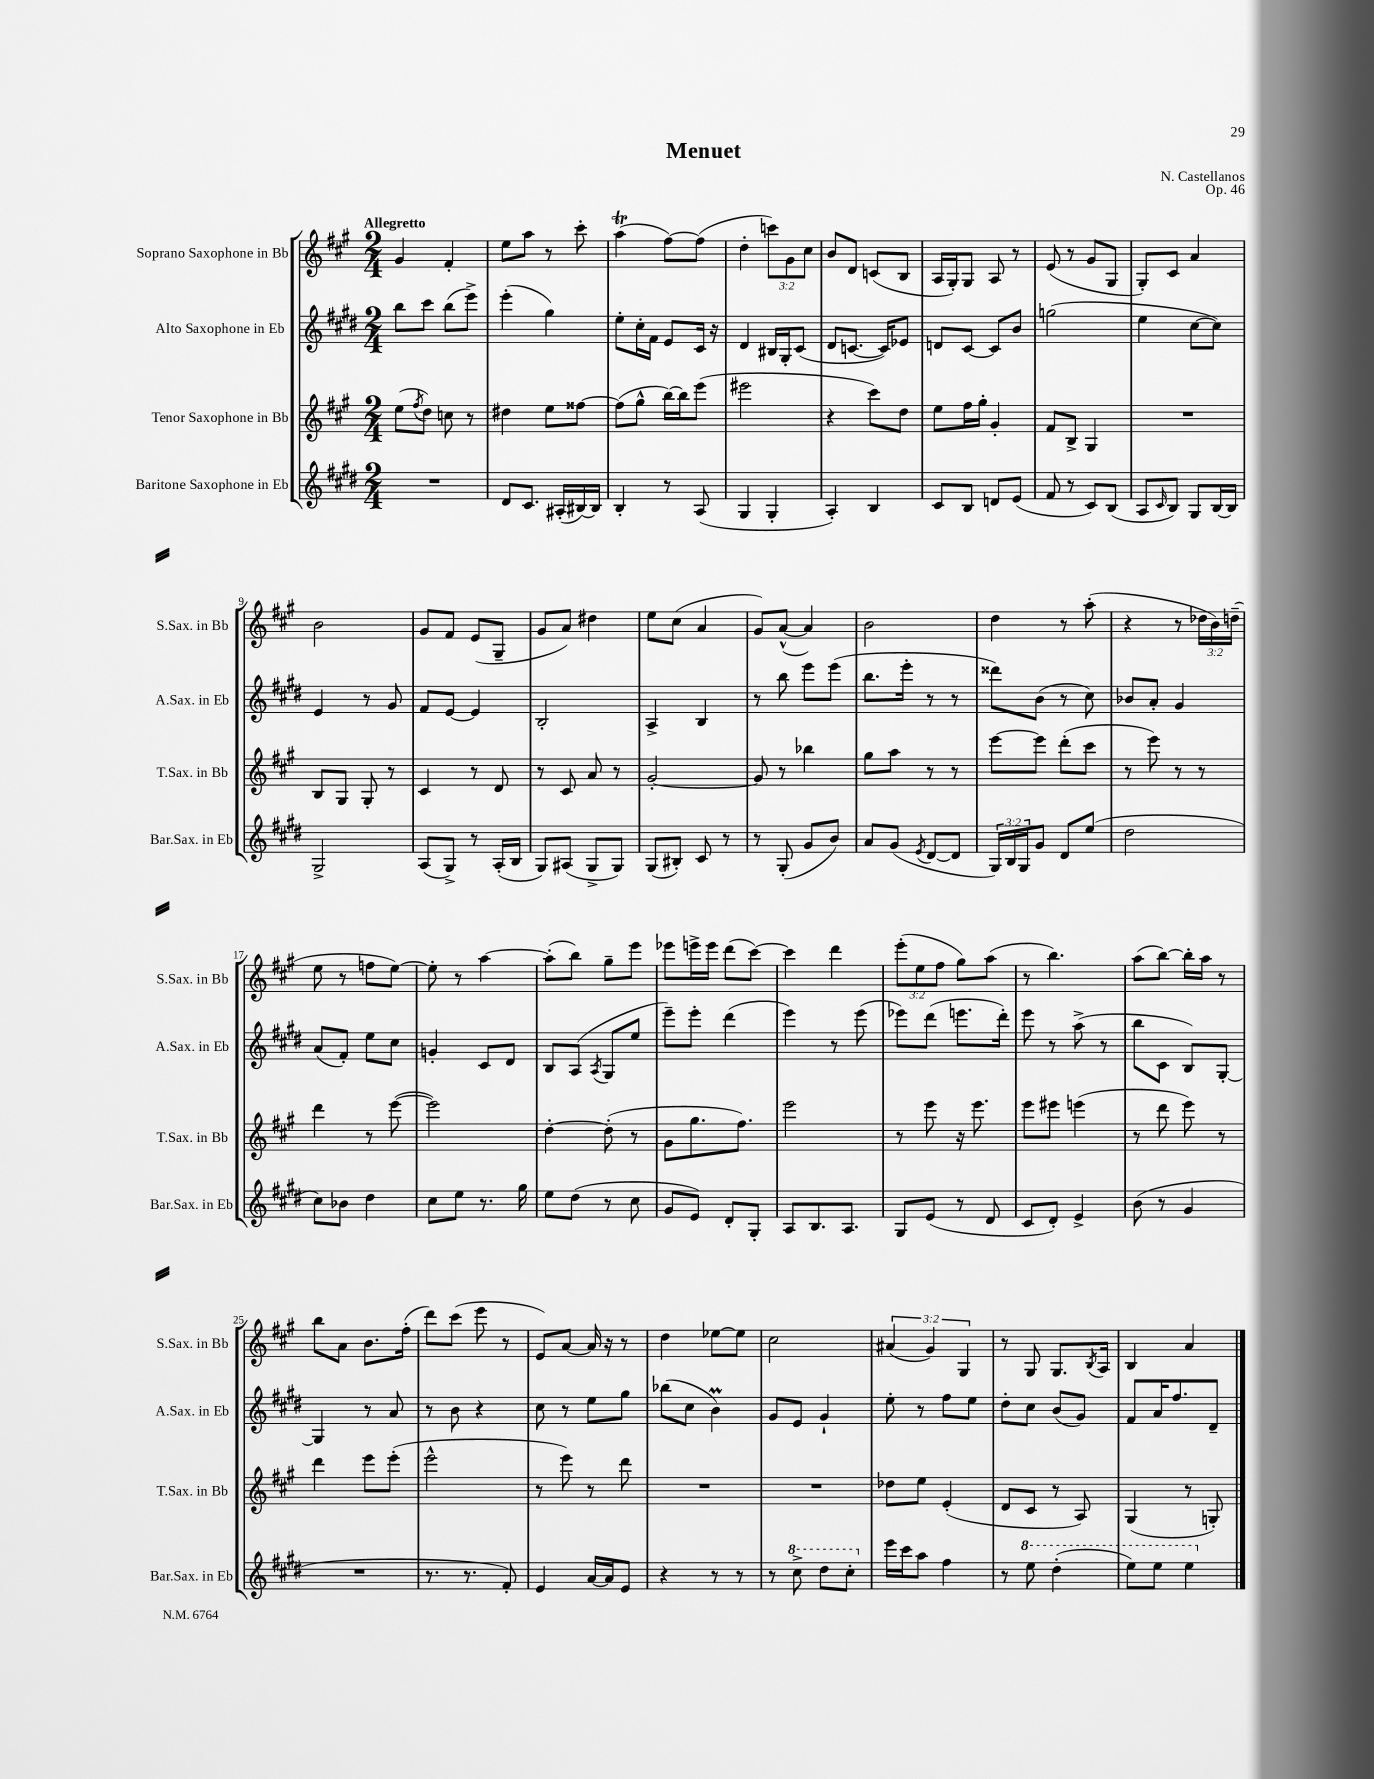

**kern	**kern	**kern	**kern
*staff4	*staff3	*staff2	*staff1
*clefG2	*clefG2	*clefG2	*clefG2
*k[f#c#g#d#]	*k[f#c#g#]	*k[f#c#g#d#]	*k[f#c#g#]
*M2/4	*M2/4	*M2/4	*M2/4
2r	(8ee	8bb	4g#
.	8qff#	.	.
.	8dd)	8ccc#	.
.	8cc	(8bb	4f#'
.	8r	8eee^)	.
=	=	=	=
8d#	4dd#	(4eee'	8ee
8.c#	.	.	8aa
.	8ee	4gg#)	8r
(16A#'	.	.	.
[16B#)	[8ff##	.	8ccc#'
16B#]	.	.	.
=	=	=	=
4B'	(8ff##]	8ee'	(4aa
.	8gg#^^	16cc#'	.
.	.	16f#	.
8r	[16bb)	8e	[8ff#)
.	16bb]	.	.
(8A	(8eee	16c#	(8ff#]
.	.	16r	.
=	=	=	=
4G#	2eee#	4d#	4dd'
4G#'	.	16B#	12ccc)
.	.	16G#'	.
.	.	.	12g#
.	.	(8c#	.
.	.	.	12cc#
=	=	=	=
4A')	4r	8d#	8b
.	.	[8.c	8d
4B	8ccc#)	.	(8c
.	.	16c])	.
.	8dd	8e-	8B
=	=	=	=
8c#	8ee	8d	16A
.	.	.	16G#')
8B	16ff#	[8c#	8G#
.	16gg#'	.	.
8d	4g#'	8c#]	8A
(8e	.	8b	8r
=	=	=	=
8f#	8f#	(2gg	(8e
8r	8B^	.	8r
8c#)	4G#	.	8g#
(8B	.	.	8G#
=	=	=	=
8A	2r	4ee	8G#')
16qqc#	.	.	.
8B)	.	.	8c#
8G#	.	[8cc#	4a
[16B	.	8cc#])	.
16B]	.	.	.
=	=	=	=
2G#^	8B	4e	2b
.	8G#	.	.
.	8G#'	8r	.
.	8r	8g#	.
=	=	=	=
(8A	4c#	8f#	8g#
8G#^)	.	[8e	8f#
8r	8r	4e]	(8e
(16A'	8d	.	8G#~
16B	.	.	.
=	=	=	=
8G#)	8r	2B'	8g#
(8A#	8c#	.	8a)
8G#^	8a	.	4dd#
8G#)	8r	.	.
=	=	=	=
(8G#	[2g#'	4A^	8ee
8B#')	.	.	(8cc#
8c#	.	4B	4a
8r	.	.	.
=	=	=	=
8r	8g#]	8r	8g#)
(8G#'	8r	8bb	([8a^^
8g#	4bb-	8eee	4a])
8b)	.	(8eee	.
=	=	=	=
8a	8gg#	8.bb	2b
(8g#	8aa	.	.
.	.	16eee'	.
8qe	.	.	.
[8d#	8r	8r	.
8d#]	8r	8r	.
=	=	=	=
24G#)	[8eee	8ddd##)	4dd
24B	.	.	.
24G#	.	.	.
8g#	8eee]	(8b	.
8d#	(8ddd'	8r	8r
(8ee	8ccc#	8cc#)	(8aa'
=	=	=	=
2dd#	8r	8b-	4r
.	8eee)	8a'	.
.	8r	4g#	8r
.	8r	.	24dd-
.	.	.	24b)
.	.	.	(24dd~
=	=	=	=
8cc#)	4ddd	(8a	8ee
8b-	.	8f#')	8r
4dd#	8r	8ee	8ff
.	([8eee	8cc#	[8ee)
=	=	=	=
8cc#	2eee])	4g'	8ee']
8ee	.	.	8r
8.r	.	8c#	[4aa
.	.	8d#	.
16gg#	.	.	.
=	=	=	=
8ee	[4dd'	8B	(8aa']
(8dd#	.	(8A	8bb)
.	.	8qA	.
8r	(8dd']	8G#	8gg#~
8cc#	8r	8ee	8eee
=	=	=	=
8g#	8g#	8eee~)	8eee-
8e)	8.gg#	8eee'	16eee^
.	.	.	16eee
8d#'	.	(4ddd#	(8ddd
.	8.ff#)	.	.
8G#'	.	.	[8ccc#)
=	=	=	=
8A	2eee	4eee)	4ccc#]
8.B	.	.	.
.	.	8r	4ddd
8.A	.	.	.
.	.	(8eee	.
=	=	=	=
8G#	8r	8eee-)	(12eee'
.	.	.	12ee
(8e	8eee	(8ddd#	.
.	.	.	12ff#
8r	16r	8.eee	8gg#)
.	8.eee	.	.
8d#	.	.	(8aa
.	.	16ddd#')	.
=	=	=	=
8c#	8eee	8eee	8r
8d#')	8eee#	8r	4.bb)
4e^	(4eee	(8aa^	.
.	.	8r	.
=	=	=	=
(8b	8r	8bb	(8aa
8r	8ddd	8c#	[8bb)
4g#	8eee)	8B)	16bb']
.	.	.	16aa
.	8r	[8G#'	8r
=	=	=	=
2r	4ddd	4G#]	8bb
.	.	.	8a
.	8eee	8r	8.b
.	(8eee'	8a	.
.	.	.	(16ff#'
=	=	=	=
8.r	2eee^^	8r	8ddd)
.	.	8b	(8ccc#
8.r	.	.	.
.	.	4r	8eee
8f#')	.	.	8r
=	=	=	=
4e	8r	8cc#	8e)
.	8eee)	8r	[8a
[16a	8r	8ee	16a]
16a]	.	.	16r
8e	8ddd	8gg#	8r
=	=	=	=
4r	2r	(8bb-	4dd
.	.	8cc#	.
8r	.	4b)	[8ee-
8r	.	.	8ee-]
=	=	=	=
8r	2r	8g#	2cc#
8ccc#^	.	8e	.
8ddd#	.	4g#`	.
8ccc#'	.	.	.
=	=	=	=
16eee	8dd-	8ee'	(6a#
16ccc#	.	.	.
8aa	8ee	8r	.
.	.	.	6g#)
4ff#	(4e'	8ff#	.
.	.	.	6G#
.	.	8ee	.
=	=	=	=
8r	8d	8dd#'	8r
8eee	8c#	8cc#	8G#
(4ddd#'	8r	(8b	8.G#
.	8A)	8g#)	.
.	.	.	8qB
.	.	.	16A
=	=	=	=
8eee)	(4G#	8f#	4B
8eee	.	16a	.
.	.	8.ff#	.
4eee	8r	.	4a
.	8G')	8d#~	.
==	==	==	==
*-	*-	*-	*-
